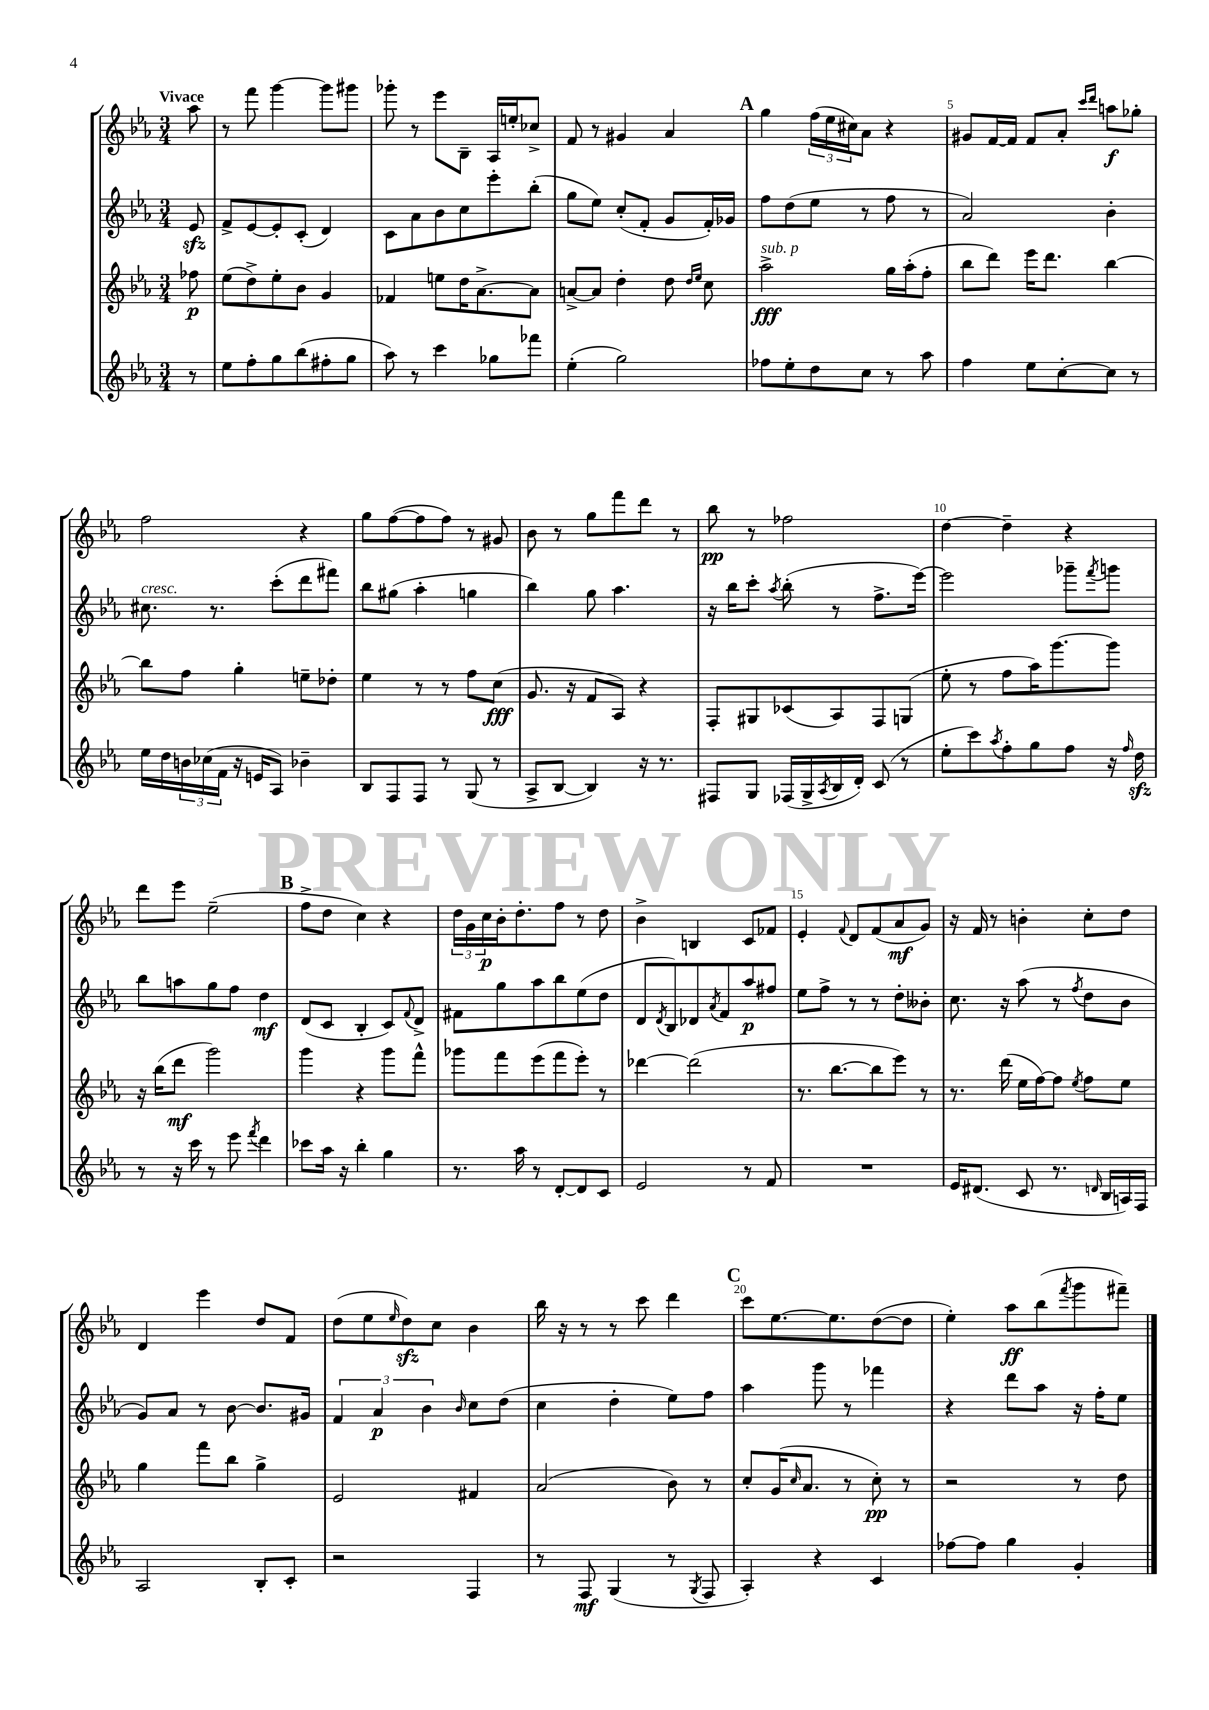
<<
\new StaffGroup <<
\new Staff = "s0" {
    \clef treble \key ees \major \numericTimeSignature \time 3/4 \partial 8 \tempo "Vivace"
    aes''8 |
    r8 f'''8 g'''4~ g'''8 gis'''8 |
    ges'''8-. r8 ees'''8 bes8-- aes16 e''16-. ces''8-> |
    f'8 r8 gis'4 aes'4 |
    \mark \markup { \bold "A" } g''4 \tuplet 3/2 { f''16( ees''16 cis''16) } aes'8 r4 |
    gis'8 f'16~ f'16 f'8 aes'8-. \grace { c'''16 d'''16 } a''8\f ges''8-. |
    f''2 r4 |
    g''8 f''8~( f''8 f''8) r8 gis'8 |
    bes'8 r8 g''8 f'''8 d'''8 r8 |
    bes''8\pp r8 fes''2 |
    d''4~ d''4-- r4 |
    d'''8 ees'''8 ees''2--( |
    \mark \markup { \bold "B" } f''8-> d''8 c''4) r4 |
    \tuplet 3/2 { d''16 g'16 c''16\p } bes'16-. d''8.-. f''8 r8 d''8 |
    bes'4-> b4 c'8 fes'8 |
    ees'4-. \appoggiatura { f'8 } d'8 f'8( aes'8\mf g'8) |
    r16 f'16 r8 b'4-. c''8-. d''8 |
    d'4 ees'''4 d''8 f'8 |
    d''8( ees''8 \grace { ees''16 } d''8\sfz) c''8 bes'4 |
    bes''16 r16 r8 r8 c'''8 d'''4 |
    \mark \markup { \bold "C" } c'''8 ees''8.~ ees''8. d''8~( d''8 |
    ees''4-.) aes''8\ff bes''8( \acciaccatura { f'''8 } g'''8 fis'''8--) \bar "|." |
}
\new Staff = "s1" {
    \clef treble \key ees \major \numericTimeSignature \time 3/4 \partial 8
    ees'8\sfz |
    f'8-> ees'8~ ees'8-. c'8-.( d'4) |
    c'8 aes'8 bes'8 c''8 ees'''8-. bes''8-.( |
    g''8 ees''8) c''8-.( f'8-. g'8 f'16-.) ges'16 |
    \mark \markup { \bold "A" } f''8 d''8( ees''8 r8 f''8 r8 |
    aes'2) bes'4-. |
    cis''8.^\markup { \italic "cresc." } r8. c'''8-.( d'''8 fis'''8) |
    bes''8 gis''8( aes''4-. g''4 |
    bes''4) g''8 aes''4. |
    r16 bes''16 c'''8-. \acciaccatura { aes''8 } bes''8-.( r8 f''8.-> ees'''16~) |
    ees'''2 ges'''8-- \acciaccatura { f'''8 } g'''8 |
    bes''8 a''8 g''8 f''8 d''4\mf |
    \mark \markup { \bold "B" } d'8( c'8 bes4-. c'8) \appoggiatura { f'8 } d'8-> |
    fis'8 g''8 aes''8 bes''8 ees''8( d''8 |
    d'8 \acciaccatura { d'8 } bes8) des'8 \acciaccatura { aes'8 } f'8 aes''8\p fis''8 |
    ees''8 f''8-> r8 r8 d''8-. beses'8-. |
    c''8. r16 aes''8( r8 \acciaccatura { f''8 } d''8 bes'8 |
    g'8) aes'8 r8 bes'8~ bes'8. gis'16 |
    \tuplet 3/2 { f'4 aes'4\p bes'4 } \grace { bes'16 } c''8 d''8( |
    c''4 d''4-. ees''8) f''8 |
    \mark \markup { \bold "C" } aes''4 g'''8 r8 fes'''4 |
    r4 d'''8 aes''8 r16 f''16-. ees''8 \bar "|." |
}
\new Staff = "s2" {
    \clef treble \key ees \major \numericTimeSignature \time 3/4 \partial 8
    fes''8\p |
    ees''8( d''8->) ees''8-. bes'8 g'4 |
    fes'4 e''8 d''16 aes'8.~-> aes'8 |
    a'8~-> a'8 d''4-. d''8 \grace { d''16 ees''16 } c''8 |
    \mark \markup { \bold "A" } aes''2->\fff^\markup { \italic "sub. p" } g''16 aes''16-.( f''8-. |
    bes''8 d'''8) ees'''16 d'''8. bes''4~ |
    bes''8 f''8 g''4-. e''8-- des''8-. |
    ees''4 r8 r8 f''8 c''8\fff( |
    g'8. r16 f'8 aes8) r4 |
    f8-. gis8 ces'8( aes8) f8 g8( |
    ees''8-. r8 f''8 aes''16) g'''8.~ g'''8 |
    r16 bes''16( d'''8\mf g'''2) |
    \mark \markup { \bold "B" } g'''4 r4 g'''8 f'''8-^ |
    ges'''8 f'''8 ees'''8( f'''8 ees'''8-.) r8 |
    des'''4~ des'''2( |
    r8. bes''8.~ bes''8 ees'''8) r8 |
    r8. d'''16( ees''16 f''16~) f''8 \acciaccatura { ees''8 } f''8 ees''8 |
    g''4 f'''8 bes''8 g''4-> |
    ees'2 fis'4 |
    aes'2( bes'8) r8 |
    \mark \markup { \bold "C" } c''8-. g'16( \grace { c''16 } aes'8. r8 c''8-.\pp) r8 |
    r2 r8 d''8 \bar "|." |
}
\new Staff = "s3" {
    \clef treble \key ees \major \numericTimeSignature \time 3/4 \partial 8
    r8 |
    ees''8 f''8-. g''8 bes''8( fis''8-. g''8 |
    aes''8) r8 c'''4 ges''8 fes'''8 |
    ees''4-.( g''2) |
    \mark \markup { \bold "A" } fes''8 ees''8-. d''8 c''8 r8 aes''8 |
    f''4 ees''8 c''8~-. c''8 r8 |
    ees''16 d''16 \tuplet 3/2 { b'16 ces''16( f'16 } r16 e'16 aes8) bes'4-- |
    bes8 f8 f8 r8 g8( r8 |
    aes8-> bes8~ bes4) r16 r8. |
    fis8 g8 fes16( g16-> \acciaccatura { aes8 } bes16 d'16-.) c'8( r8 |
    ees''8-. c'''8) \acciaccatura { aes''8 } f''8-. g''8 f''8 r16 \grace { f''16 } d''16\sfz |
    r8 r16 c'''16 r8 ees'''8 \acciaccatura { f'''8 } d'''4 |
    \mark \markup { \bold "B" } ces'''8 aes''16 r16 bes''4-. g''4 |
    r8. aes''16 r8 d'8~-. d'8 c'8 |
    ees'2 r8 f'8 |
    R2. |
    ees'16 dis'8.( c'8 r8. \grace { d'16 } bes16 a16) f16 |
    aes2 bes8-. c'8-. |
    r2 f4 |
    r8 f8\mf g4( r8 \acciaccatura { g8 } f8 |
    \mark \markup { \bold "C" } aes4-.) r4 c'4 |
    fes''8~ fes''8 g''4 g'4-. \bar "|." |
}
>>
>>
\layout { \context { \Score \override BarNumber.break-visibility = ##(#f #t #t) barNumberVisibility = #(every-nth-bar-number-visible 5) } }
